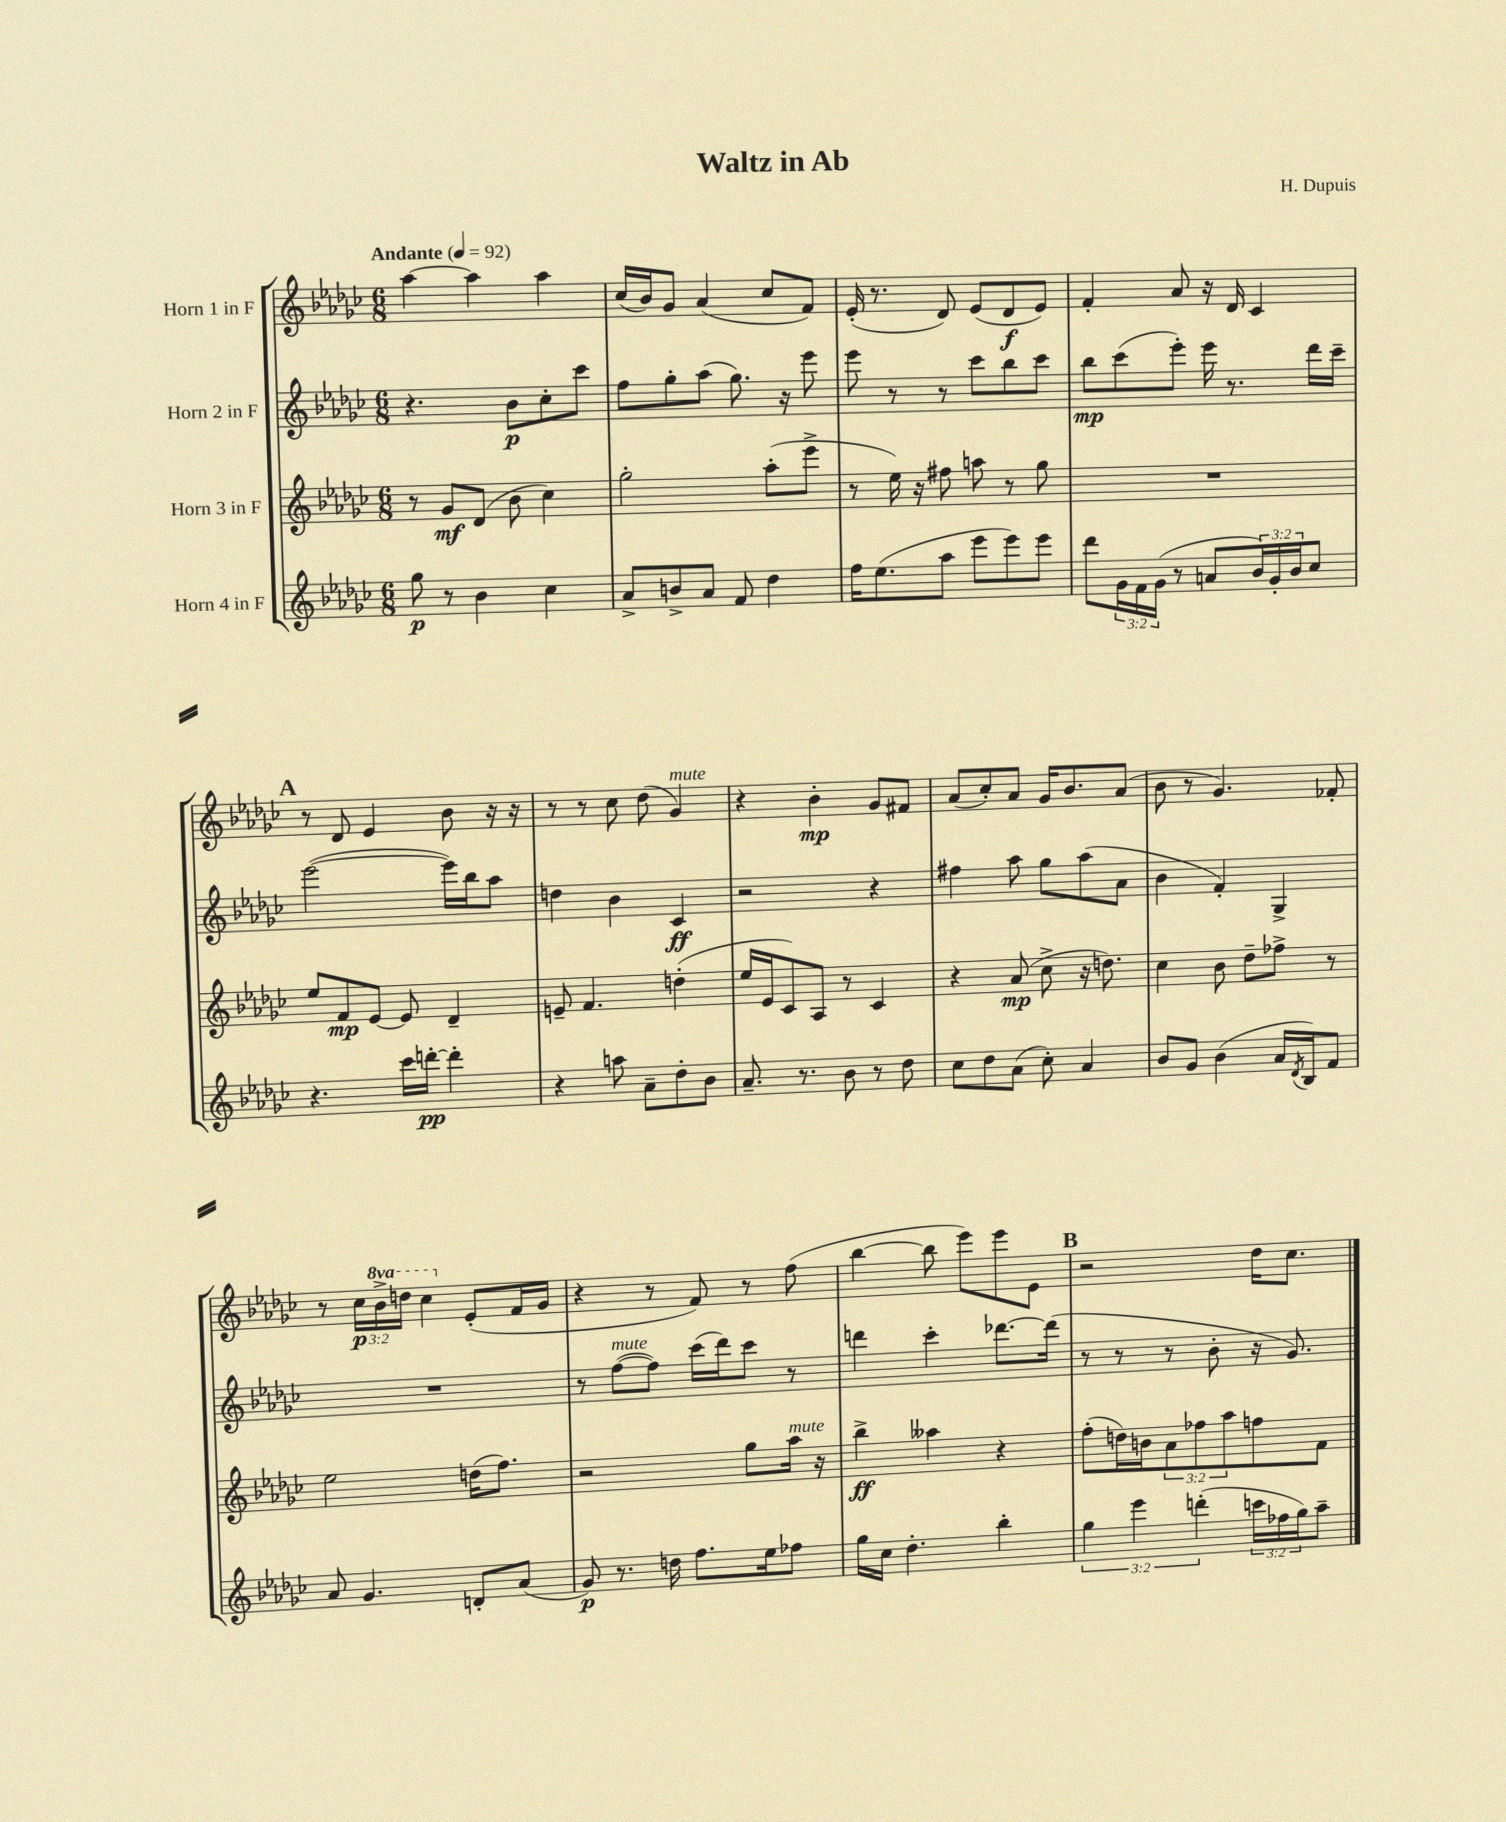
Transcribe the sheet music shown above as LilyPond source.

\header { title = "Waltz in Ab" composer = "H. Dupuis" }
<<
\new StaffGroup <<
\new Staff = "s0" \with { instrumentName = "Horn 1 in F" } {
    \clef treble \key ges \major \numericTimeSignature \time 6/8 \override Staff.TupletNumber.text = #tuplet-number::calc-fraction-text \set Staff.ottavationMarkups = #ottavation-simple-ordinals \tempo "Andante" 4 = 92
    aes''4~ aes''4 aes''4 |
    ces''16( bes'16) ges'8 aes'4( ces''8 f'8) |
    ees'16-.( r8. des'8) ees'8( des'8\f ees'8) |
    f'4-. aes'8 r16 des'16 ces'4 |
    \mark \markup { \bold "A" } r8 des'8 ees'4 bes'8 r16 r16 |
    r8 r8 ces''8 des''8( ges'4^\markup { \italic "mute" }) |
    r4 bes'4-.\mp ges'8 fis'8 |
    aes'8( ces''8-.) aes'8 ges'16 bes'8. aes'8( |
    bes'8 r8 ges'4.) fes'8-. |
    r8 \tuplet 3/2 { ces''16\p \ottava #1 bes''16-> d'''16 } ces'''4 \ottava #0 ees'8-.( f'16 ges'16 |
    r4 r8 f'8) r8 f''8( |
    bes''4~ bes''8 ees'''8) ees'''8 ees'8 |
    \mark \markup { \bold "B" } r2 des''16 ces''8. \bar "|." |
}
\new Staff = "s1" \with { instrumentName = "Horn 2 in F" } {
    \clef treble \key ges \major \numericTimeSignature \time 6/8
    r4. bes'8\p ces''8-. ces'''8 |
    f''8 ges''8-. aes''8( ges''8.) r16 ees'''8 |
    ees'''8 r8 r8 ces'''8 bes''8 ces'''8 |
    bes''8\mp ces'''8( ees'''8-.) ees'''16 r8. des'''16 ces'''16-- |
    \mark \markup { \bold "A" } ees'''2~( ees'''16) bes''16 aes''8 |
    d''4 bes'4 ces'4\ff |
    r2 r4 |
    fis''4 aes''8 ges''8 aes''8( aes'8 |
    bes'4 f'4-.) ges4-> |
    R2. |
    r8 f''8~^\markup { \italic "mute" }( f''8) ces'''16( des'''16) ces'''8 r8 |
    d'''4 ces'''4-. des'''8.~ des'''16( |
    \mark \markup { \bold "B" } r8 r8 r8 bes'8-. r16 ges'8.) \bar "|." |
}
\new Staff = "s2" \with { instrumentName = "Horn 3 in F" } {
    \clef treble \key ges \major \numericTimeSignature \time 6/8 \override Staff.TupletNumber.text = #tuplet-number::calc-fraction-text
    r8 ges'8\mf des'8( bes'8 ces''4) |
    ges''2-. aes''8-.( ees'''8-> |
    r8 ees''16) r16 fis''8 a''8 r8 ges''8 |
    R2. |
    \mark \markup { \bold "A" } ees''8 f'8\mp ees'8~ ees'8 des'4-- |
    e'8-- f'4. d''4-.( |
    ees''16 ees'16 ces'8) aes8 r8 ces'4 |
    r4 aes'8\mp( ces''8-> r16 d''8.) |
    ces''4 bes'8 des''8-- fes''8-> r8 |
    ees''2 d''16( f''8.) |
    r2 ges''8 aes''16^\markup { \italic "mute" } r16 |
    bes''4->\ff aeses''4 r4 |
    \mark \markup { \bold "B" } f''8-.( d''16) b'16 \tuplet 3/2 { aes'8 fes''8 aes''8 } f''8 f'8 \bar "|." |
}
\new Staff = "s3" \with { instrumentName = "Horn 4 in F" } {
    \clef treble \key ges \major \numericTimeSignature \time 6/8 \override Staff.TupletNumber.text = #tuplet-number::calc-fraction-text
    ges''8\p r8 bes'4 ces''4 |
    aes'8-> b'8-> aes'8 f'8 des''4 |
    f''16 ees''8.( aes''8 ees'''8 ees'''8) ees'''8 |
    des'''8 \tuplet 3/2 { ges'16 f'16 ges'16( } r8 a'8 \tuplet 3/2 { bes'16) ges'16-. bes'16 } ces''8 |
    \mark \markup { \bold "A" } r4. ces'''16 d'''16~-.\pp d'''4-. |
    r4 a''8 aes'8-- des''8-. bes'8 |
    aes'8.-- r8. bes'8 r8 des''8 |
    ces''8 des''8 aes'8( ces''8-.) aes'4 |
    bes'8 ges'8 bes'4( aes'16 \acciaccatura { des'8 } bes16) f'8 |
    aes'8 ges'4. d'8-. aes'8( |
    ges'8\p) r8. d''16 f''8. ees''16 fes''8 |
    ges''16 ces''16 des''4.-. bes''4-. |
    \mark \markup { \bold "B" } \tuplet 3/2 { ges''4 ees'''4 d'''4-.( } \tuplet 3/2 { c'''16 fes''16 ges''16) } aes''8-- \bar "|." |
}
>>
>>
\layout { \context { \Score \remove "Bar_number_engraver" } }
